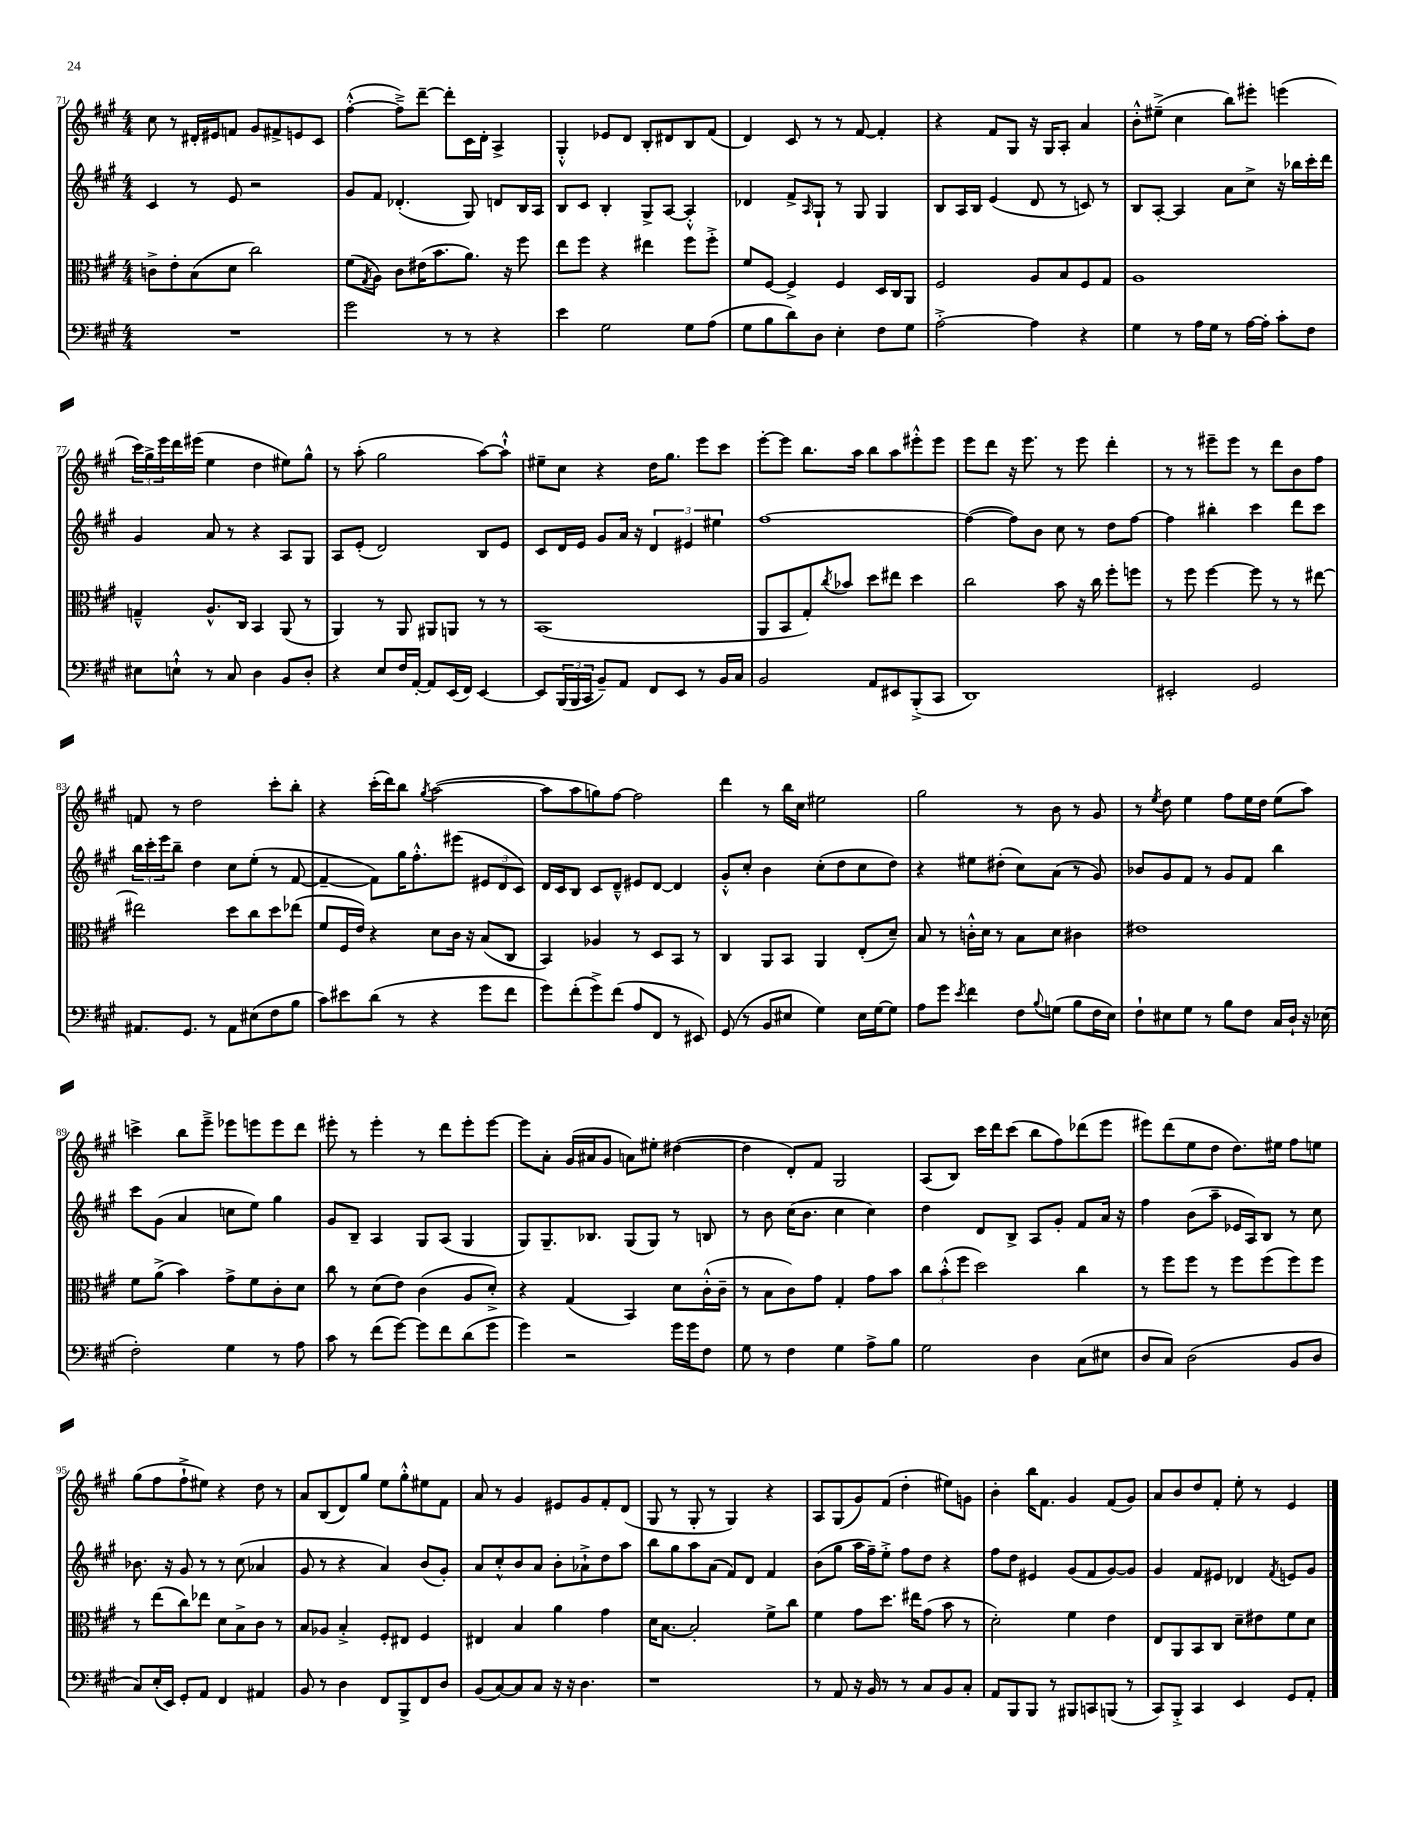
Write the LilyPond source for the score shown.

<<
\new StaffGroup <<
\new Staff = "s0" {
    \clef treble \key a \major \numericTimeSignature \time 4/4
    cis''8 r8 dis'16-. eis'16 f'8 gis'8 fis'8-> e'8 cis'8 |
    fis''4~-.-^( fis''8--->) d'''8~-- d'''8-. cis'16 d'16-. a4-> |
    gis4-.-^ ees'8 d'8 b8-. dis'8 b8 fis'8( |
    d'4) cis'8 r8 r8 fis'8~ fis'4-. |
    r4 fis'8 gis8 r16 gis16 a8-. a'4 |
    b'8-.-^ eis''8--->( cis''4 b''8) eis'''8-. e'''4( |
    \tuplet 3/2 { cis'''16) gis''16-> e'''16 } d'''16 eis'''16( e''4 d''4 eis''8) gis''8-^ |
    r8 a''8-.( gis''2 a''8~) a''8-!-^ |
    eis''8-- cis''8 r4 d''16 gis''8. e'''8 cis'''8 |
    e'''8~-. e'''8 b''8. a''16 b''8 a''8 eis'''8-.-^ eis'''8 |
    e'''8 d'''8 r16 e'''8. r8 e'''8 d'''4-. |
    r8 r8 eis'''8-- eis'''8 r8 d'''8 b'8 fis''8 |
    f'8 r8 d''2 cis'''8-. b''8-. |
    r4 cis'''16-.( d'''16) b''8 \acciaccatura { gis''8 } a''2~( |
    a''8 a''8 g''8) fis''8~ fis''2 |
    d'''4 r8 b''16 cis''16 eis''2 |
    gis''2 r8 b'8 r8 gis'8 |
    r8 \acciaccatura { e''8 } d''8 e''4 fis''8 e''16 d''16 e''8( a''8) |
    c'''4-> b''8 e'''8---> ees'''8 e'''8 e'''8 d'''8 |
    eis'''8-. r8 eis'''4-. r8 d'''8 eis'''8-. eis'''8~ |
    eis'''8 a'8-. gis'16( ais'16 gis'8 a'8) eis''8-. dis''4~( |
    dis''4 d'8-.) fis'8 gis2 |
    a8( b8) cis'''16 d'''16 cis'''8( b''8 fis''8) des'''8( e'''8 |
    eis'''8) d'''8( e''8 d''8 d''8.) eis''16 fis''8 e''8 |
    gis''8( fis''8 fis''8-!-> eis''8) r4 d''8 r8 |
    a'8 b8( d'8) gis''8 e''8 gis''8-.-^ eis''8 fis'8 |
    a'8 r8 gis'4 eis'8 gis'8 fis'8-. d'8( |
    gis8 r8 gis8-. r8 gis4) r4 |
    a8 gis8( gis'8) fis'8( d''4-. eis''8) g'8 |
    b'4-. b''16 fis'8. gis'4 fis'8( gis'8) |
    a'8 b'8 d''8 fis'8-. e''8-. r8 e'4 \bar "|." |
}
\new Staff = "s1" {
    \clef treble \key a \major \numericTimeSignature \time 4/4
    cis'4 r8 e'8 r2 |
    gis'8 fis'8 des'4.-.( gis8) d'8 b16 a16 |
    b8 cis'8 b4-. gis8-> a8~ a4-.-^ |
    des'4 fis'8-> \grace { a16 } gis8-! r8 gis8 gis4 |
    b8 a16 b16 e'4( d'8 r8 c'8) r8 |
    b8 a8~-. a4 a'8 cis''8-> r16 bes''16 cis'''16-. d'''16 |
    gis'4 a'8 r8 r4 a8 gis8 |
    a8 e'8-.( d'2) b8 e'8 |
    cis'8 d'16 e'16 gis'8 a'16 r16 \tuplet 3/2 { d'4 eis'4 eis''4 } |
    fis''1~ |
    fis''4~( fis''8) b'8 cis''8 r8 d''8 fis''8~ |
    fis''4 bis''4-. cis'''4 d'''8 cis'''8 |
    \tuplet 3/2 { b''16 cis'''16-. e'''16 } b''8-- d''4 cis''8 e''8-.( r8 fis'8~ |
    fis'4~-- fis'8) gis''16 fis''8.-.-^ eis'''8( \tuplet 3/2 { eis'8 d'8 cis'8) } |
    d'16 cis'16 b8 cis'8 d'8---^ eis'8 d'8~ d'4 |
    gis'8-.-^ cis''8-. b'4 cis''8-.( d''8 cis''8 d''8) |
    r4 eis''8 dis''8-.( cis''8) a'8( r8 gis'8) |
    bes'8 gis'8 fis'8 r8 gis'8 fis'8 b''4 |
    cis'''8 gis'8( a'4 c''8 e''8) gis''4 |
    gis'8 b8-- a4 gis8 a8( gis4 |
    gis8) gis8.-- bes8. gis8( gis8) r8 b8 |
    r8 b'8 cis''16( b'8. cis''4 cis''4) |
    d''4 d'8 b8-> a8 gis'8-. fis'8 a'16 r16 |
    fis''4 b'8( a''8-- ees'16 a16) b8 r8 cis''8 |
    bes'8. r16 gis'8 r8 r8 cis''8( aes'4 |
    gis'8 r8 r4 a'4) b'8( gis'8-.) |
    a'8 cis''8-.-^ b'8 a'8 b'8-. aes'8-!-> d''8 a''8 |
    b''8 gis''8 a''8 a'8( fis'8) d'8 fis'4 |
    b'8( gis''8 a''16 fis''16--) e''8-.-> fis''8 d''8 r4 |
    fis''8 d''8 eis'4 gis'8( fis'8 gis'8~) gis'8 |
    gis'4 fis'8 eis'8 des'4 \acciaccatura { fis'8 } e'8 gis'8 \bar "|." |
}
\new Staff = "s2" {
    \clef alto \key a \major \numericTimeSignature \time 4/4
    c'8-> e'8-. b8( d'8 cis''2) |
    fis'8( \acciaccatura { gis8 } a8) cis'8 eis'16( b'8. a'8.) r16 fis''8 |
    e''8 fis''8 r4 eis''4 fis''8 fis''8-.-> |
    fis'8 fis8~ fis4-> fis4 d16 cis16 a,8 |
    fis2 a8 b8 fis8 gis8 |
    a1 |
    g4---^ a8.-^ cis16 b,4 a,8( r8 |
    a,4) r8 a,8 ais,8 a,8 r8 r8 |
    b,1( |
    a,8 b,8 gis8-.) \acciaccatura { cis''8 } bes'8 d''8 eis''8 d''4 |
    cis''2 b'8 r16 cis''16 fis''8-. f''8 |
    r8 fis''8 fis''4~ fis''8 r8 r8 eis''8~ |
    eis''2 d''8 cis''8 d''8 ees''8( |
    fis'8 fis16 e'16) r4 d'8 cis'16 r16 b8( cis8 |
    b,4) aes4 r8 d8 b,8 r8 |
    cis4 a,8 b,8 a,4 e8-.( d'8--) |
    b8 r8 c'16-.-^ d'16 r8 b8 d'8 cis'4 |
    eis'1 |
    fis'8 a'8->( b'4) gis'8-> fis'8 cis'8-. d'8 |
    cis''8 r8 d'8( e'8) cis'4( a8 d'8-.->) |
    r4 gis4( b,4) d'8 cis'16-.-^( cis'16-- |
    r8 b8 cis'8) gis'8 gis4-. gis'8 b'8 |
    \tuplet 3/2 { cis''8 b'8-.-^( fis''8 } d''2) cis''4 |
    r8 fis''8 fis''8 r8 fis''8 fis''8( fis''8) fis''8 |
    r8 e''8( cis''8) ees''8 d'8 b8-> cis'8 r8 |
    b8 aes8 b4-.-> fis8-. eis8 fis4 |
    eis4 b4 a'4 gis'4 |
    d'16 b8.~ b2-. fis'8-> cis''8 |
    fis'4 gis'8 d''8. eis''16 gis'8( b'8 r8 |
    d'2-.) fis'4 e'4 |
    e8 a,8 b,8 cis8 d'8-- eis'8 fis'8 d'8 \bar "|." |
}
\new Staff = "s3" {
    \clef bass \key a \major \numericTimeSignature \time 4/4
    R1 |
    gis'2 r8 r8 r4 |
    e'4 gis2 gis8 a8( |
    gis8 b8 d'8) d8 e4-. fis8 gis8 |
    a2~-.-> a4 r4 |
    gis4 r8 a16 gis16 r8 a16~ a16-. cis'8-. fis8 |
    eis8 e8-!-^ r8 cis8 d4 b,8 d8-. |
    r4 e8 fis16 a,16~-. a,8 e,16( fis,16) e,4~ |
    e,8 \tuplet 3/2 { b,,16( b,,16 cis,16 } b,8--) a,8 fis,8 e,8 r8 b,16 cis16 |
    b,2 a,8 eis,8 b,,8-.->( cis,8 |
    d,1) |
    eis,2-. gis,2 |
    ais,8. gis,8. r8 ais,8 eis8( fis8 b8 |
    cis'8) eis'8 d'8( r8 r4 gis'8 fis'8 |
    gis'8) fis'8-.( gis'8->) fis'8( a8 fis,8 r8 eis,8) |
    gis,8( r8 b,8 eis8 gis4) eis16 gis16~ gis8 |
    a8 gis'8 \acciaccatura { e'8 } fis'4 fis8 \appoggiatura { b8 } g8( b8 fis16 e16) |
    fis8-! eis8 gis8 r8 b8 fis8 cis16 d16-! r16 ees16( |
    fis2-.) gis4 r8 a8 |
    cis'8 r8 fis'8( gis'8~) gis'8 fis'8 d'8( gis'8 |
    gis'4) r2 gis'16 gis'16 fis8 |
    gis8 r8 fis4 gis4 a8-> b8 |
    gis2 d4 cis8( eis8 |
    d8 cis8) d2( b,8 d8 |
    cis8) e16-.( e,16) gis,8-. a,8 fis,4 ais,4 |
    b,8 r8 d4 fis,8 b,,8-> fis,8 d8 |
    b,8( cis8~) cis8 cis8 r16 r16 d4. |
    r1 |
    r8 a,8 r16 b,16 r8 r8 cis8 b,8 cis8-. |
    a,8 b,,8 b,,8 r8 bis,,8 c,8 b,,8( r8 |
    cis,8) b,,8-.-> cis,4 e,4 gis,8 a,8-. \bar "|." |
}
>>
>>
\layout { \context { \Score currentBarNumber = #71 } }
